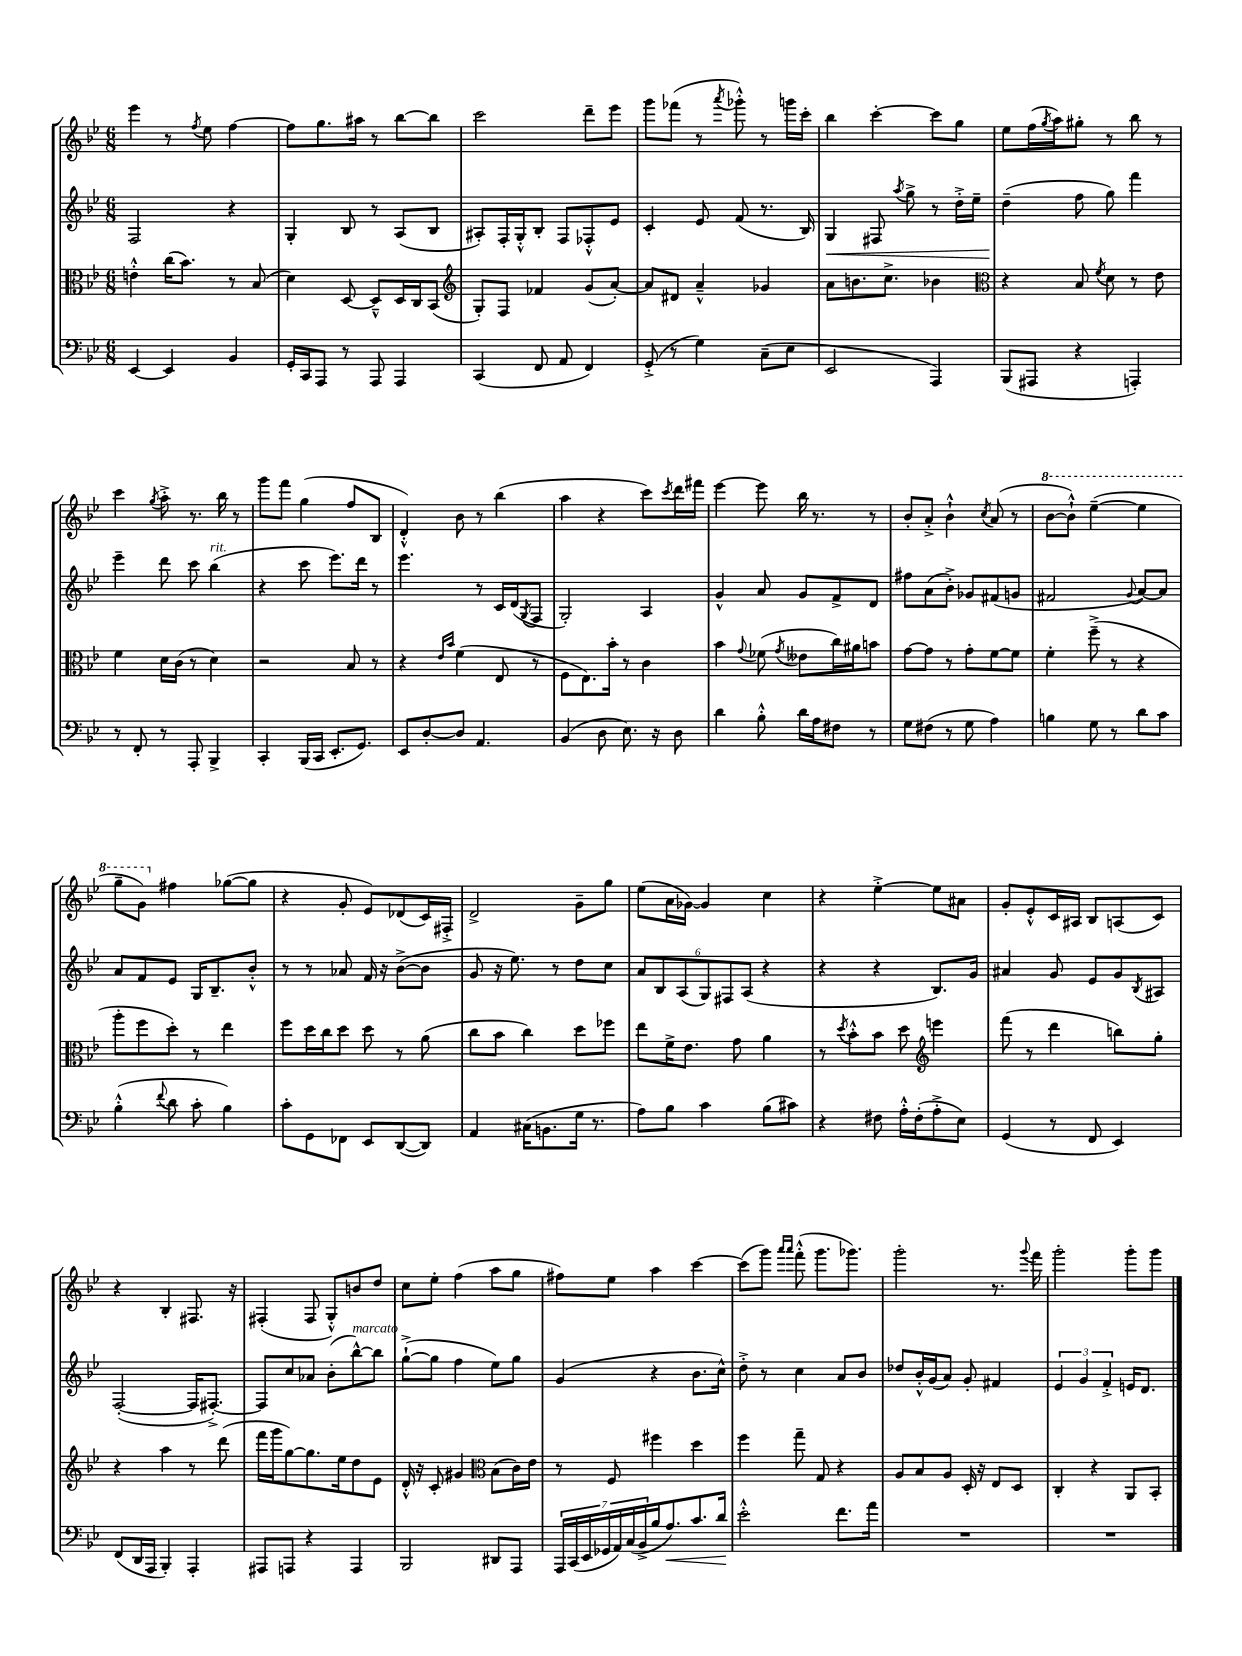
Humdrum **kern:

**kern	**kern	**kern	**kern
*staff4	*staff3	*staff2	*staff1
*clefF4	*clefC3	*clefG2	*clefG2
*k[b-e-]	*k[b-e-]	*k[b-e-]	*k[b-e-]
*M6/8	*M6/8	*M6/8	*M6/8
[4EE-	4e'^^	2F	4eee-
4EE-]	(16cc	.	8r
.	8.b-)	.	.
.	.	.	8qff
.	.	.	8ee-
4BB-	8r	4r	[4ff
.	(8B-	.	.
=	=	=	=
16GG'	4d)	4G'	8ff]
16CC	.	.	.
8AAA	.	.	8.gg
8r	[8D	8B-	.
.	.	.	16aa#
8AAA	8D~^^]	8r	8r
4AAA	16D	(8A	[8bb-
.	16C	.	.
.	(8BB-	8B-	8bb-]
=	=	=	=
*	*clefG2	*	*
(4CC	8G')	8A#')	2ccc
.	8F	16F'	.
.	.	16G'^^	.
8FF	4f-	8B-'	.
8AA	.	8F	.
4FF)	(8g	8F-'^^	8ddd~
.	[8a')	8e-	8eee-
=	=	=	=
(8GG'^	8a]	4c'	8ggg
8r	8d#	.	(8fff-
4G)	4a~^^	8e-	8r
.	.	.	8qaaa
.	.	(8f	8ggg-'^^)
(8C~	4g-	8.r	8r
8E-	.	.	16ggg
.	.	16B-)	16ccc'
=	=	=	=
2EE-	8a	4G	4bb-
.	8.b	.	.
.	.	8F#	[4ccc'
.	8.cc^	.	.
.	.	8qaa	.
.	.	8gg^	.
4AAA)	4b-	8r	8ccc]
.	.	16dd'^	8gg
.	.	16ee-~	.
=	=	=	=
*	*clefC3	*	*
(8BBB-	4r	(4dd~	8ee-
8AAA#	.	.	(16ff
.	.	.	8qgg
.	.	.	16aa)
4r	8B-	8ff	8gg#'
.	8qf	.	.
.	8d	8gg)	8r
4AAA')	8r	4fff	8bb-
.	8e-	.	8r
=	=	=	=
8r	4f	4eee-~	4ccc
8FF'	.	.	.
.	.	.	8qgg
8r	16d	8ddd	8aa'^
.	(16c	.	.
8AAA'	8r	8ccc	8.r
4BBB-^	4d)	(4bb-	.
.	.	.	16bb-
.	.	.	8r
=	=	=	=
4CC'	2r	4r	8ggg
.	.	.	8fff
(16BBB-	.	8ccc	(4gg
16CC	.	.	.
8.EE-'	.	8.eee-)	.
.	8B-	.	8ff
8.GG)	.	16ddd	.
.	8r	8r	8B-
=	=	=	=
8EE-	4r	4.eee-	4d'^^)
[8D'	.	.	.
.	16qqe-	.	.
.	16qqb-	.	.
8D]	(4f	.	8b-
4.AA	.	8r	8r
.	8E-	16c	(4bb-
.	.	(16d	.
.	.	8qG	.
.	8r	8F	.
=	=	=	=
(4BB-	8F	2G')	4aa
.	8.E-)	.	.
8D	.	.	4r
.	16b-'	.	.
8.E-)	8r	.	.
.	4c	4A	8ccc)
16r	.	.	.
.	.	.	8qccc
8D	.	.	16ddd
.	.	.	16fff#
=	=	=	=
4d	4b-	4g^^	[4eee-
.	8qqg	.	.
8B-'^^	(8f-	8a	8eee-]
.	8qg	.	.
16d	8e--	8g	16bb-
16A	.	.	8.r
8F#	16cc)	8f^	.
.	16a#	.	.
8r	8b	8d	8r
=	=	=	=
8G	[8g	8ff#	8b-'
(8F#	8g]	(8a	8a'^
8r	8r	8b-'^)	4b-`^^
8G	8g'	8g-	.
.	.	.	8qcc
4A)	[8f	(8f#	(8a
.	8f]	8g	8r
=	=	=	=
4B	4f'	2f#	[8bb-
.	.	.	8bb-`^^])
8G	(8ff~^	.	([4eee-~
8r	8r	.	.
.	.	8qqg	.
8d	4r	[8a)	4eee-]
8c	.	8a]	.
=	=	=	=
(4B-'^^	8aa'	8a	8ggg~
.	8ff	8f	8gg)
8qqf	.	.	.
8d	8dd')	8e-	4ff#
8c'	8r	16G	.
.	.	8.B-~	.
4B-)	4ee-	.	([8gg-
.	.	8b-'^^	8gg-]
=	=	=	=
8c'	8ff	8r	4r
8GG	16dd	8r	.
.	16cc	.	.
8FF-	8dd	8a-	8g'
8EE-	8dd	16f	8e-)
.	.	16r	.
([8DD	8r	([8b-^	(8d-
8DD])	(8a	8b-]	16c)
.	.	.	16F#'^
=	=	=	=
4AA	8cc	8g	2d^
.	8b-	16r	.
.	.	8.ee-)	.
(16C#	4cc)	.	.
8.BB	.	.	.
.	.	8r	.
16G	8dd	8dd	8g~
8.r	.	.	.
.	8ff-	8cc	8gg
=	=	=	=
8A)	8ee-	12a	(8ee-
.	.	12B-	.
8B-	16f^	.	16a
.	.	(12A	.
.	8.e-	.	[16g-)
4c	.	12G)	4g-]
.	.	12F#	.
.	8g	.	.
.	.	(12A	.
(8B-	4a	4r	4cc
8c#)	.	.	.
=	=	=	=
4r	8r	4r	4r
.	8qdd	.	.
.	8b-'^^	.	.
8F#	8b-	4r	[4ee-'^
16A'^^	8dd	.	.
(16F#'	.	.	.
*	*clefG2	*	*
8A'^	4eee	8.B-)	8ee-]
8E-)	.	.	8a#
.	.	16g	.
=	=	=	=
(4GG	(8fff	4a#	8g'
.	8r	.	8e-'^^
8r	4ddd	8g	16c
.	.	.	16A#
8FF	.	8e-	8B-
4EE-)	8bb)	8g	(8A
.	.	8qB-	.
.	8gg'	8A#	8c)
=	=	=	=
(8FF	4r	([2F'	4r
16DD	.	.	.
16AAA	.	.	.
4BBB-')	4aa	.	4B-'
4AAA'	8r	16F]	8.F#
.	.	[8.F#'^)	.
.	(8ddd	.	.
.	.	.	16r
=	=	=	=
8AAA#	16fff	8F#]	(4F#'
.	16ggg	.	.
8AAA	[8gg)	8cc	.
4r	8.gg]	8a-	8F#
.	.	(8b-'	8G'^^)
.	16ee-	.	.
4AAA	8dd	[8bb-^^)	8b
.	8e-	8bb-]	8dd
=	=	=	=
2BBB-	16d'^^	([8gg`^	8cc
.	16r	.	.
.	8c'	8gg]	8ee-'
.	4g#	4ff	(4ff
*	*clefC3	*	*
8DD#	(8B-	8ee-)	8aa
8AAA	16c)	8gg	8gg
.	16e-	.	.
=	=	=	=
28AAA	8r	(4g	8ff#)
(28CC	.	.	.
28EE-	.	.	.
28GG-	.	.	.
.	8F	.	8ee-
28AA)	.	.	.
(28C	.	.	.
28BB-^	.	.	.
16B-	4ff#	4r	4aa
8.A)	.	.	.
8.c	4dd	8.b-	[4ccc
16d	.	16cc^^)	.
=	=	=	=
2e-'^^	4ff	8dd'^	(8ccc]
.	.	8r	8ggg)
.	.	.	16qqaaa
.	.	.	16qqaaa
.	8gg~	4cc	(8fff'^^
.	8G	.	8.ggg
8.f	4r	8a	.
.	.	.	8.ggg-)
.	.	8b-	.
16a	.	.	.
=	=	=	=
2.r	8A	8dd-	2ggg'
.	8B-	16b-'^^	.
.	.	(16g	.
.	8A	8a)	.
.	16D'	8g'	.
.	16r	.	.
.	8E-	4f#	8.r
.	8D	.	.
.	.	.	8qqggg
.	.	.	16fff
=	=	=	=
2.r	4C'	6e-	2ggg'
.	.	6g	.
.	4r	.	.
.	.	6f'^	.
.	8AA	16e	8ggg'
.	.	8.d	.
.	8BB-'	.	8ggg
==	==	==	==
*-	*-	*-	*-
